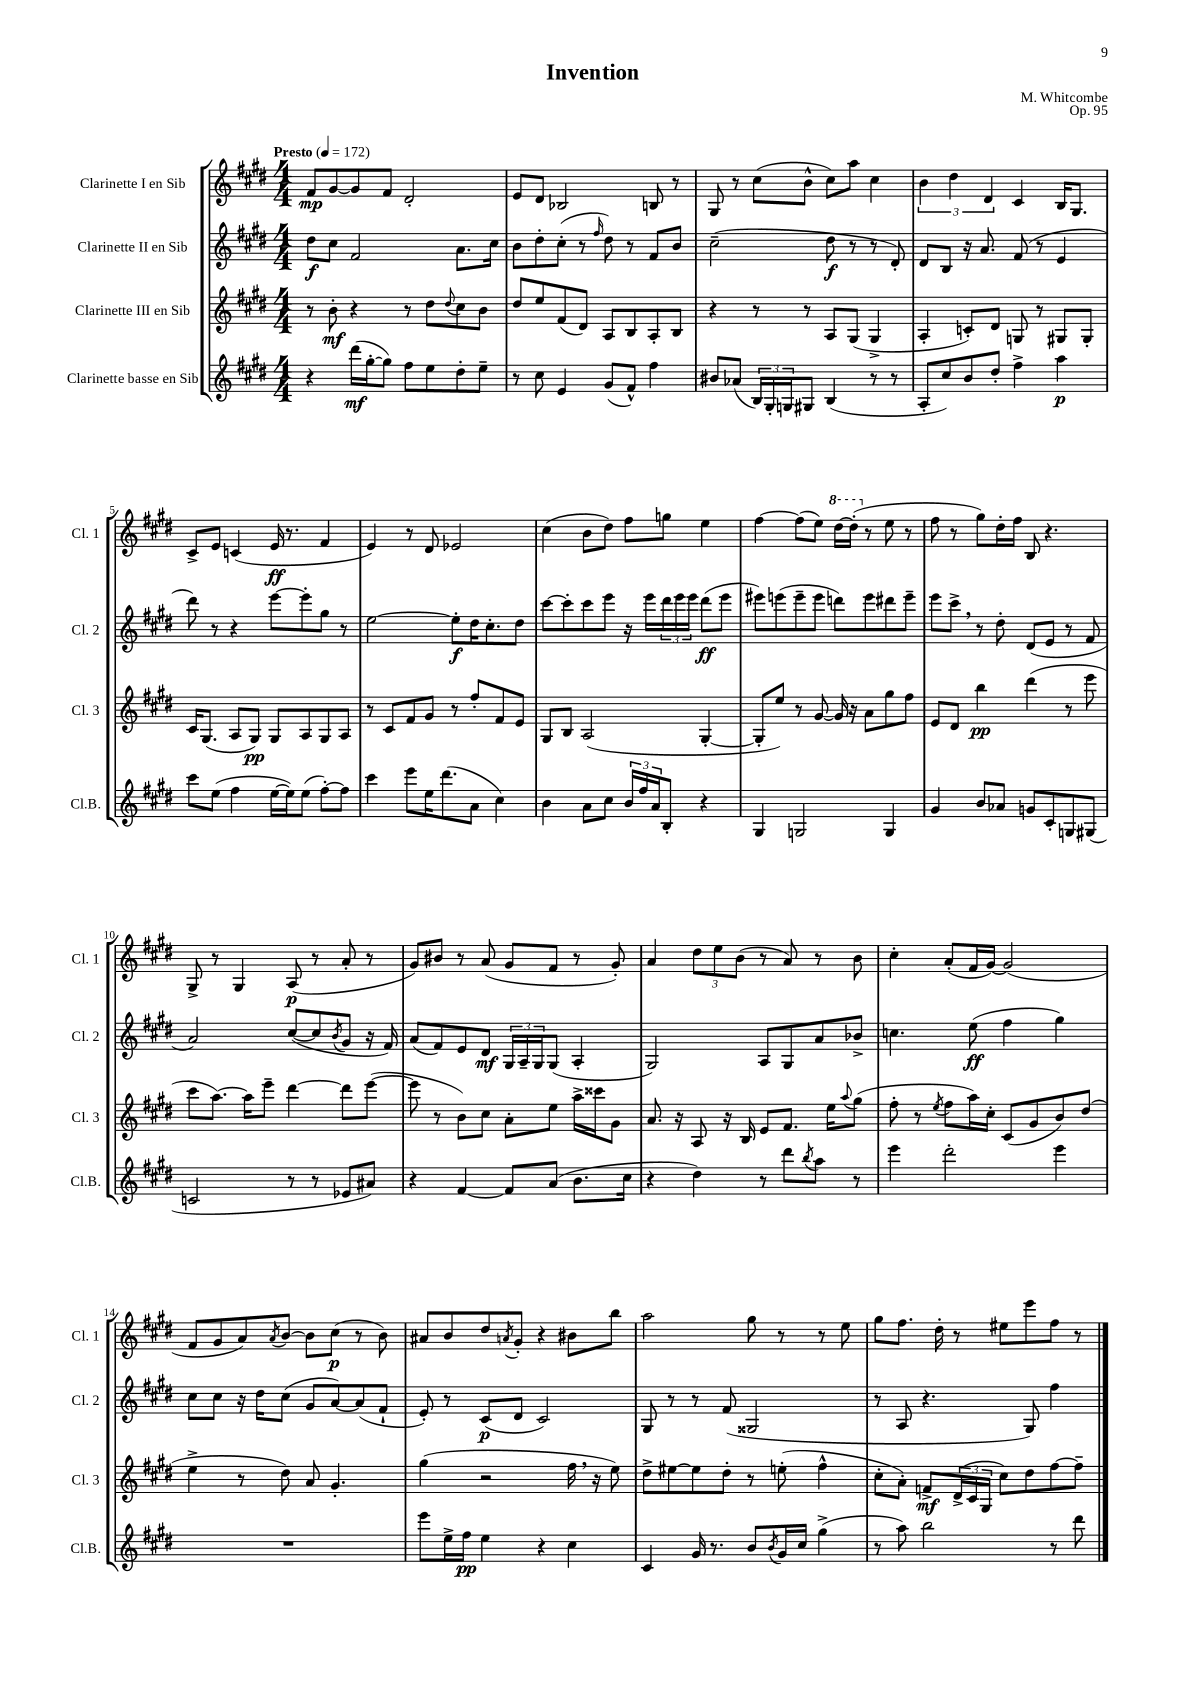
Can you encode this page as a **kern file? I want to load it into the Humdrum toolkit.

**kern	**kern	**kern	**kern
*staff4	*staff3	*staff2	*staff1
*clefG2	*clefG2	*clefG2	*clefG2
*k[f#c#g#d#]	*k[f#c#g#d#]	*k[f#c#g#d#]	*k[f#c#g#d#]
*M4/4	*M4/4	*M4/4	*M4/4
*MM172	*MM172	*MM172	*MM172
4r	8r	8dd#\L	8f#/L
.	8b'\	8cc#\J	[8g#/
(16ddd#\LL	4r	2f#/	8g#/]
[16gg#'\J	.	.	.
8gg#\]J)	.	.	8f#/J
8ff#\L	8r	.	2d#'/
8ee\	8dd#\L	.	.
.	8qqdd#/	.	.
8dd#'\	8cc#\	8.a\L	.
8ee~\J	8b\J	.	.
.	.	16cc#\Jk	.
=	=	=	=
8r	8dd#/L	8b\L	8e/L
8cc#\	8ee/	8dd#'\	8d#/J
4e/	(8f#/	(8cc#'\J	2B-/
.	8d#/J)	8r	.
.	.	16qqff#/	.
(8g#/L	8A/L	8dd#\)	.
8f#^^/J)	8B/	8r	.
4ff#\	8A'/	8f#/L	8B/
.	8B/J	8b/J	8r
=	=	=	=
8b#/L	4r	(2cc#~\	8G#/
(8a-/J	.	.	8r
24B/LL)	8r	.	(8cc#\L
24G#'/	.	.	.
24G/J	.	.	.
8G#/J	8r	.	8b^^\J
(4B/	8A/L	8dd#\	8cc#\L)
.	(8G#/J	8r	8aa\J
8r	4G#^/	8r	4cc#\
8r	.	8d#'/)	.
=	=	=	=
8A'/L	4A'/	8d#/L	6b\
8cc#/)	.	8B/J	.
.	.	.	6dd#\
8b/	8c'/L)	16r	.
.	.	8.a/	.
.	.	.	6d#/
8dd#'/J	8d#/J	.	.
4ff#^\	8G/	(8f#/	4c#/
.	8r	8r	.
4aa\	8G#/L	4e/	16B/LK
.	.	.	8.G#/J
.	8G#'/J	.	.
=	=	=	=
8ccc#\L	16c#/LK	8ddd#\)	8c#^/L
.	(8.G#/J	.	.
(8ee\J	.	8r	8e/J
4ff#\	8A/L	4r	(4c/
.	8G#/J)	.	.
[16ee\LL	8G#/L	[8eee\L	16e/
16ee\]J)	.	.	8.r
(8ee\J	8A/	8eee'\]	.
[8ff#'\L)	8G#/	8gg#\J	4f#/
8ff#\]J	8A/J	8r	.
=	=	=	=
4ccc#\	8r	[2ee\	4e/)
.	8c#/L	.	.
8eee\L	8f#/	.	8r
16ee\K	8g#/J	.	8d#/
(8.ddd#\	.	.	.
.	8r	8ee'\]L	2e-/
8a\J	8ff#'/L	16dd#\K	.
.	.	8.cc#'\	.
4cc#\)	8f#/	.	.
.	8e/J	8dd#\J	.
=	=	=	=
4b\	8G#/L	[8ccc#\L	(4cc#\
.	8B/J	8ccc#'\]	.
8a\L	(2A/	8ccc#\	8b\L
8cc#\J	.	8eee\J	8dd#\J)
24b/LL	.	16r	8ff#\L
24ff#/	.	.	.
.	.	16eee\LL	.
24a/J	.	.	.
8B'/J	.	24ddd#\	8gg\J
.	.	24eee\	.
.	.	24eee\JJ	.
4r	[4G#'/	(8ddd#\L	4ee\
.	.	8eee\J	.
=	=	=	=
4G#/	8G#'/]L	8eee#\L)	[4ff#\
.	8ee/J)	(8eee\	.
2G/	8r	8eee~\	(8ff#\]L
.	[8g#/	8eee\J	8ee\J)
.	16g#/]	8ddd\L)	[16ddd#\LL
.	16r	.	(16ddd#'\]JJ
.	8a\L	8eee\	8r
4G/	8gg#\	8ddd#\	8ee\
.	8ff#\J	8eee~\J	8r
=	=	=	=
4g#/	8e/L	8eee\L	8ff#\
.	8d#/J	8ccc#^\J	8r
8b/L	4bb\	8r	8gg#\L)
8a-/J	.	8dd#'\	16dd#'\L
.	.	.	16ff#\JJ
8g/L	(4ddd#\	(8d#/L	8B/
8c#'/	.	8e/J	4.r
8G/	8r	8r	.
(8G#/J	8eee\	8f#/	.
=	=	=	=
2c/	8ccc#\L	2a/)	8G#^/
.	[8.aa\J)	.	8r
.	.	.	4G#/
.	16aa\]LK	.	.
.	8eee~\J	.	.
8r	[4ddd#\	([8cc#/L	(8A/
8r	.	8cc#/]	8r
.	.	8qb/	.
8e-/L	8ddd#\]L	8g#/J	8a'/
8a#/J)	([8eee\J	16r	8r
.	.	16f#/)	.
=	=	=	=
4r	8eee\]	(8a/L	8g#/L)
.	8r	8f#/)	8b#/J
[4f#/	8b\L)	8e/	8r
.	8cc#\J	8d#/J	(8a/
8f#/]L	8a'\L	24G#/LL	8g#/L
.	.	24A~/	.
.	.	24G#/J	.
(8a/J	8ee\J	(8G#/J	8f#/J
8.b\L	16aa^\LL	4A'/	8r
.	16ccc##\J	.	.
.	8g#\J	.	8g#'/)
16cc#\Jk	.	.	.
=	=	=	=
4r	8.a/	2G#/)	4a/
.	16r	.	.
4dd#\)	8A/	.	12dd#\L
.	.	.	12ee\
.	16r	.	.
.	.	.	(12b\J
.	16B/	.	.
8r	8e/L	8A/L	8r
8ddd#\L	8.f#/J	8G#/	8a/)
8qbb/	.	.	.
8aa\J	.	8a/	8r
.	16ee\LK	.	.
.	8qqaa/	.	.
8r	(8gg#\J	8b-^/J	8b\
=	=	=	=
4eee\	8ff#'\	4.cc\	4cc#'\
.	8r	.	.
.	8qee/	.	.
2ddd#'\	8ff#\L	.	(8a'/L
.	16aa\L)	(8ee\	16f#/L
.	16cc#'\JJ	.	[16g#/JJ)
.	(8c#/L	4ff#\	(2g#/]
.	8g#/	.	.
4eee\	8b/)	4gg#\)	.
.	(8dd#/J	.	.
=	=	=	=
1r	4ee^\	8cc#\L	8f#/L
.	.	8cc#\J	8g#/
.	8r	16r	8a/)
.	.	16dd#\LK	.
.	.	.	8qa/
.	8dd#\)	(8cc#\J	[8b/J
.	8a/	8g#/L	8b\]L
.	4.g#'/	[8a/)	(8cc#\J
.	.	(8a/]	8r
.	.	8f#`/J	8b\)
=	=	=	=
8eee\L	(4gg#\	8e'/)	8a#/L
16ee^\L	.	8r	8b/
16ff#\JJ	.	.	.
4ee\	2r	(8c#/L	8dd#/
.	.	.	8qa/
.	.	8d#/J	8g#'/J
4r	.	2c#/)	4r
4cc#\	16ff#\	.	8b#\L
.	16r	.	.
.	8ee\)	.	8bb\J
=	=	=	=
4c#/	8dd#^\L	8G#/	2aa\
.	[8ee#\	8r	.
16g#/	8ee#\]	8r	.
8.r	.	.	.
.	8dd#'\J	(8f#/	.
8b/L	8r	2G##/	8gg#\
8qb/	.	.	.
16g#/L	(8ee'\	.	8r
16cc#/JJ	.	.	.
(4gg#^\	4ff#^^\	.	8r
.	.	.	8ee\
=	=	=	=
8r	8cc#'\L	8r	8gg#\L
8aa\)	8a'\J)	8A/	8.ff#\J
2bb\	8f^/L	4.r	.
.	.	.	16dd#'\
.	(24d#^/L	.	8r
.	24c#/	.	.
.	24G#/JJ	.	.
.	8cc#\L)	.	8ee#\L
.	8dd#\	8G#/)	8eee\
8r	[8ff#\	4ff#\	8ff#\J
8ddd#\	8ff#~\]J	.	8r
==	==	==	==
*-	*-	*-	*-
